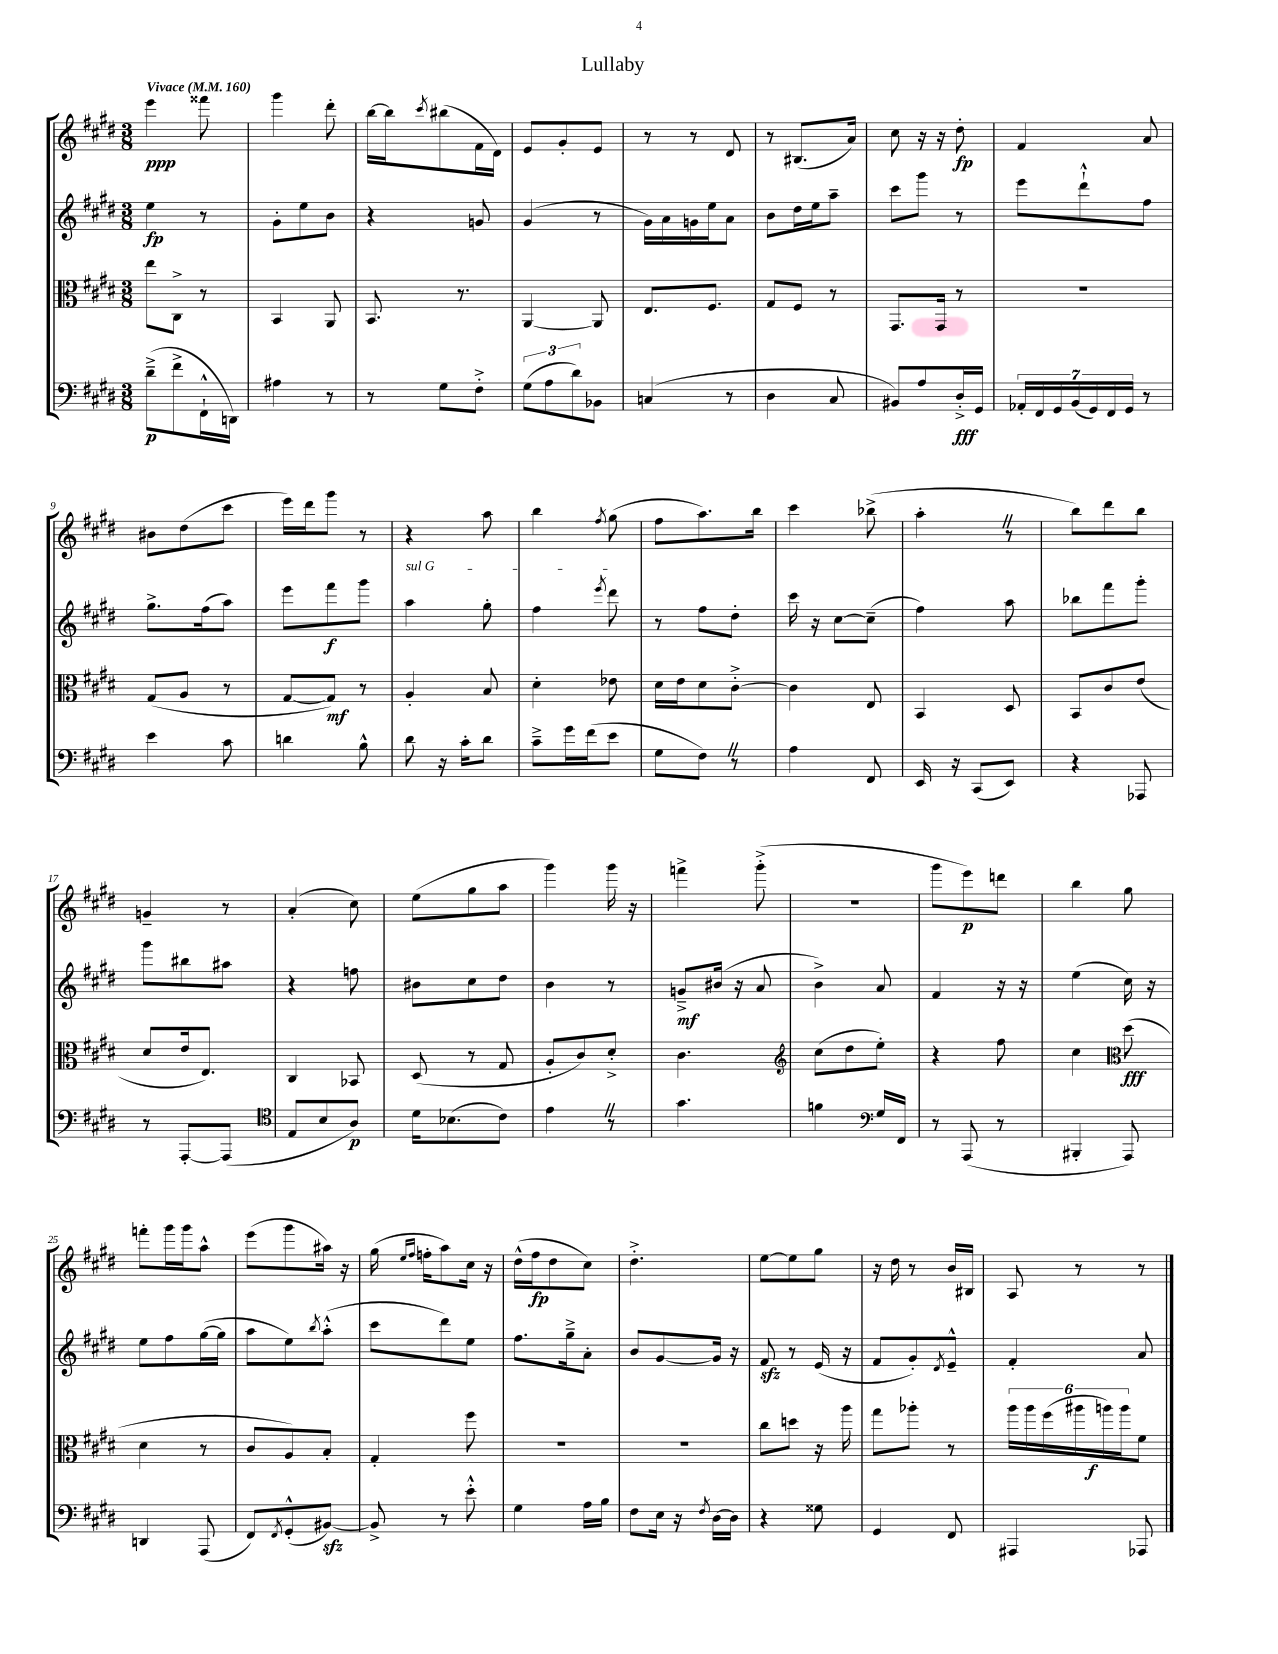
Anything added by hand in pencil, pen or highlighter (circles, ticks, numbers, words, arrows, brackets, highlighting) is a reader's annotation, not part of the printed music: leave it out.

**kern	**dynam	**kern	**dynam	**kern	**dynam	**kern	**dynam
*part4	*part4	*part3	*part3	*part2	*part2	*part1	*part1
*staff4	*staff4	*staff3	*staff3	*staff2	*staff2	*staff1	*staff1
*clefF4	*	*clefC3	*	*clefG2	*	*clefG2	*
*k[f#c#g#d#]	*	*k[f#c#g#d#]	*	*k[f#c#g#d#]	*	*k[f#c#g#d#]	*
*M3/8	*	*M3/8	*	*M3/8	*	*M3/8	*
*MM160	*	*MM160	*	*MM160	*	*MM160	*
=1	=1	=1	=1	=1	=1	=1	=1
!	!	!	!	!	!	!LO:TX:a:B:t=Vivace	!
(8d#~^\L	p	8ee\L	.	4ee\	fp	4eee\	ppp
8f#^\	.	8C#^\J	.	.	.	.	.
16FF#`^^\L	.	8r	.	8r	.	8fff##X\	.
16DDn\JJ)	.	.	.	.	.	.	.
=2	=2	=2	=2	=2	=2	=2	=2
4A#X\	.	4BB/	.	8g#'\L	.	4ggg#\	.
.	.	.	.	8ee\	.	.	.
8r	.	8AA/	.	8b\J	.	8ddd#'\	.
=3	=3	=3	=3	=3	=3	=3	=3
8r	.	8.BB/	.	4r	.	[16bb\LL	.
.	.	.	.	.	.	16bb\J]	.
.	.	.	.	.	.	8qccc#/	.
8G#\L	.	.	.	.	.	(8bb#X\	.
.	.	8.r	.	.	.	.	.
8F#'^\J	.	.	.	8gn/	.	16f#\L	.
.	.	.	.	.	.	16d#\JJ)	.
=4	=4	=4	=4	=4	=4	=4	=4
(12G#\L	.	[4AA/	.	(4g#/	.	8e/L	.
12A\	.	.	.	.	.	.	.
.	.	.	.	.	.	8g#'/	.
12d#\)	.	.	.	.	.	.	.
8BB-X\J	.	8AA/]	.	8r	.	8e/J	.
=5	=5	=5	=5	=5	=5	=5	=5
(4Cn/	.	8.E/L	.	16g#\LL)	.	8r	.
.	.	.	.	16a\	.	.	.
.	.	.	.	16gn\	.	8r	.
.	.	8.F#/J	.	16ee\J	.	.	.
8r	.	.	.	8a\J	.	8d#/	.
=6	=6	=6	=6	=6	=6	=6	=6
4D#\	.	8G#/L	.	8b\L	.	8r	.
.	.	8F#/J	.	16dd#\L	.	(8.B#X/L	.
.	.	.	.	16ee\J	.	.	.
8C#/	.	8r	.	8aa~\J	.	.	.
.	.	.	.	.	.	16a/Jk)	.
=7	=7	=7	=7	=7	=7	=7	=7
8BB#X/L)	.	8.GG#/L	.	8ccc#\L	.	8cc#\	.
8A/	.	.	.	8ggg#\J	.	16r	.
.	.	16GG#/Jk	.	.	.	16r	.
16D#'^/L	fff	8r	.	8r	.	8dd#'\	fp
16GG#/JJ	.	.	.	.	.	.	.
=8	=8	=8	=8	=8	=8	=8	=8
28AA-X'/LL	.	4.r	.	8eee\L	.	4f#/	.
28FF#/	.	.	.	.	.	.	.
28GG#/	.	.	.	.	.	.	.
(28BB/	.	.	.	.	.	.	.
.	.	.	.	8ddd#`^^\	.	.	.
28GG#/)	.	.	.	.	.	.	.
28FF#/	.	.	.	.	.	.	.
28GG#/JJ	.	.	.	.	.	.	.
8r	.	.	.	8ff#\J	.	8a/	.
!!LO:LB:g=z
=9	=9	=9	=9	=9	=9	=9	=9
4e\	.	(8G#/L	.	8.gg#^\L	.	8b#X\L	.
.	.	8A/J	.	.	.	(8dd#\	.
.	.	.	.	(16ff#\k	.	.	.
8c#\	.	8r	.	8aa\J)	.	8ccc#\J	.
=10	=10	=10	=10	=10	=10	=10	=10
4dn\	.	[8G#/L	.	8eee\L	.	16eee\LL)	.
.	.	.	.	.	.	16ddd#\J	.
.	.	8G#/J])	mf	8fff#\	f	8ggg#\J	.
8B^^\	.	8r	.	8ggg#\J	.	8r	.
=11	=11	=11	=11	=11	=11	=11	=11
!	!	!	!	!LO:TX:a:i:t=sul G	!	!	!
8d#\	.	4A'/	.	4aa\	.	4r	.
16r	.	.	.	.	.	.	.
16c#'\KL	.	.	.	.	.	.	.
8d#\J	.	8B/	.	8gg#'\	.	8aa\	.
=12	=12	=12	=12	=12	=12	=12	=12
8c#~^\L	.	4d#'\	.	4ff#\	.	4bb\	.
16g#\L	.	.	.	.	.	.	.
(16f#\J	.	.	.	.	.	.	.
.	.	.	.	8qeee/	.	8qff#/	.
8e\J	.	8e-X\	.	8ddd#\	.	(8gg#\	.
=13	=13	=13	=13	=13	=13	=13	=13
8G#\L	.	16d#\LL	.	8r	.	8ff#\L	.
.	.	16e\J	.	.	.	.	.
8F#Z\J)	.	8d#\	.	8ff#\L	.	8.aa\)	.
8r	.	[8c#'^\J	.	8dd#'\J	.	.	.
.	.	.	.	.	.	16bb\Jk	.
=14	=14	=14	=14	=14	=14	=14	=14
4A\	.	4c#\]	.	16ccc#\	.	4ccc#\	.
.	.	.	.	16r	.	.	.
.	.	.	.	[8cc#\L	.	.	.
8FF#/	.	8E/	.	(8cc#~\J]	.	(8bb-X^\	.
=15	=15	=15	=15	=15	=15	=15	=15
16EE/	.	4BB/	.	4ff#\)	.	4aa'Z\	.
16r	.	.	.	.	.	.	.
(8CC#/L	.	.	.	.	.	.	.
8EE/J)	.	8D#/	.	8aa\	.	8r	.
=16	=16	=16	=16	=16	=16	=16	=16
4r	.	8BB/L	.	8bb-X\L	.	8bb\L)	.
.	.	8c#/	.	8fff#\	.	8ddd#\	.
8AAA-X/	.	(8e/J	.	8ggg#'\J	.	8bb\J	.
!!LO:LB:g=z
=17	=17	=17	=17	=17	=17	=17	=17
8r	.	8d#/L	.	8ggg#\L	.	4gn~/	.
[8AAA'/L	.	16e/k	.	8bb#X\	.	.	.
.	.	8.E/J)	.	.	.	.	.
(8AAA/J]	.	.	.	8aa#X\J	.	8r	.
=18	=18	=18	=18	=18	=18	=18	=18
*clefC4	*	*	*	*	*	*	*
8E/L	.	4C#/	.	4r	.	(4a'/	.
8B/	.	.	.	.	.	.	.
8A/J)	p	8BB-X/	.	8ffn\	.	8cc#\)	.
=19	=19	=19	=19	=19	=19	=19	=19
16d#\KL	.	(8D#/	.	8b#X\L	.	(8ee\L	.
(8.B-X\	.	.	.	.	.	.	.
.	.	8r	.	8cc#\	.	8gg#\	.
8c#\J)	.	8G#/	.	8dd#\J	.	8aa\J	.
=20	=20	=20	=20	=20	=20	=20	=20
4eZ\	.	8A'/L	.	4b\	.	4ggg#\)	.
.	.	8c#/)	.	.	.	.	.
8r	.	8d#'^/J	.	8r	.	16ggg#\	.
.	.	.	.	.	.	16r	.
=21	=21	=21	=21	=21	=21	=21	=21
4.g#\	.	4.c#\	.	8gn~^/L	mf	4fffn^\	.
.	.	.	.	(16b#X/Jk	.	.	.
.	.	.	.	16r	.	.	.
.	.	.	.	8a/	.	(8ggg#'^\	.
=22	=22	=22	=22	=22	=22	=22	=22
*	*	*clefG2	*	*	*	*	*
4fn\	.	(8cc#\L	.	4b^\)	.	4.r	.
.	.	8dd#\	.	.	.	.	.
*clefF4	*	*	*	*	*	*	*
16G#/LL	.	8ee'\J)	.	8a/	.	.	.
16FF#/JJ	.	.	.	.	.	.	.
=23	=23	=23	=23	=23	=23	=23	=23
8r	.	4r	.	4f#/	.	8ggg#\L	.
(8AAA/	.	.	.	.	.	8eee\)	p
8r	.	8ff#\	.	16r	.	8dddn\J	.
.	.	.	.	16r	.	.	.
=24	=24	=24	=24	=24	=24	=24	=24
4BBB#X'/	.	4cc#\	.	(4ee\	.	4bb\	.
*	*	*clefC3	*	*	*	*	*
8AAA/)	.	(8dd#\	fff	16cc#\)	.	8gg#\	.
.	.	.	.	16r	.	.	.
!!LO:LB:g=z
=25	=25	=25	=25	=25	=25	=25	=25
4DDn/	.	4d#\	.	8ee\L	.	8fffn'\L	.
.	.	.	.	8ff#\	.	16ggg#\L	.
.	.	.	.	.	.	16ggg#\J	.
(8AAA/	.	8r	.	([16gg#\L	.	8aa^^\J	.
.	.	.	.	16gg#\JJ]	.	.	.
=26	=26	=26	=26	=26	=26	=26	=26
8FF#/L)	.	8c#/L	.	8aa\L	.	(8eee\L	.
8qFF#/	.	.	.	.	.	.	.
(8GG#'^^/	.	8A/)	.	8ee\)	.	8ggg#\	.
.	.	.	.	8qbb/	.	.	.
[8BB#Xzz/J)	.	8B'/J	.	(8aa'^^\J	.	16aa#X\Jk)	.
.	.	.	.	.	.	16r	.
=27	=27	=27	=27	=27	=27	=27	=27
8BB#^/]	.	4G#'/	.	8ccc#\L	.	(16gg#\	.
.	.	.	.	.	.	16qqee/LL	.
.	.	.	.	.	.	16qqff#/JJ	.
.	.	.	.	.	.	16ffn'\KL	.
8r	.	.	.	8ddd#\)	.	8aa\)	.
8e'^^\	.	8ff#\	.	8ee\J	.	16cc#\Jk	.
.	.	.	.	.	.	16r	.
=28	=28	=28	=28	=28	=28	=28	=28
4G#\	.	4.r	.	8.ff#\L	.	(16dd#^^\LL	.
.	.	.	.	.	.	16ff#\J	fp
.	.	.	.	.	.	8dd#\	.
.	.	.	.	16gg#~^\k	.	.	.
16A\LL	.	.	.	8a'\J	.	8cc#\J)	.
16B\JJ	.	.	.	.	.	.	.
=29	=29	=29	=29	=29	=29	=29	=29
8F#\L	.	4.r	.	8b/L	.	4.dd#'^\	.
16E\Jk	.	.	.	[8g#/	.	.	.
16r	.	.	.	.	.	.	.
8qF#/	.	.	.	.	.	.	.
[16D#\LL	.	.	.	16g#/Jk]	.	.	.
16D#\JJ]	.	.	.	16r	.	.	.
=30	=30	=30	=30	=30	=30	=30	=30
4r	.	8cc#\L	.	8f#zz/	.	[8ee\L	.
.	.	8ddn\J	.	8r	.	8ee\]	.
8G##X\	.	16r	.	(16e/	.	8gg#\J	.
.	.	16aa\	.	16r	.	.	.
=31	=31	=31	=31	=31	=31	=31	=31
4GG#/	.	8gg#\L	.	8f#/L	.	16r	.
.	.	.	.	.	.	16dd#\	.
.	.	8aa-X'\J	.	8g#'/)	.	8r	.
.	.	.	.	8qd#/	.	.	.
8FF#/	.	8r	.	8e~^^/J	.	16b/LL	.
.	.	.	.	.	.	16B#X/JJ	.
=32	=32	=32	=32	=32	=32	=32	=32
4AAA#X/	.	24aa\LL	.	4f#'/	.	8A/	.
.	.	24aa\	.	.	.	.	.
.	.	(24ff#\	.	.	.	.	.
.	.	24aa#X\	.	.	.	8r	.
.	.	24aan\)	f	.	.	.	.
.	.	24aa\J	.	.	.	.	.
8AAA-X/	.	8f#\J	.	8a/	.	8r	.
==	==	==	==	==	==	==	==
*-	*-	*-	*-	*-	*-	*-	*-
